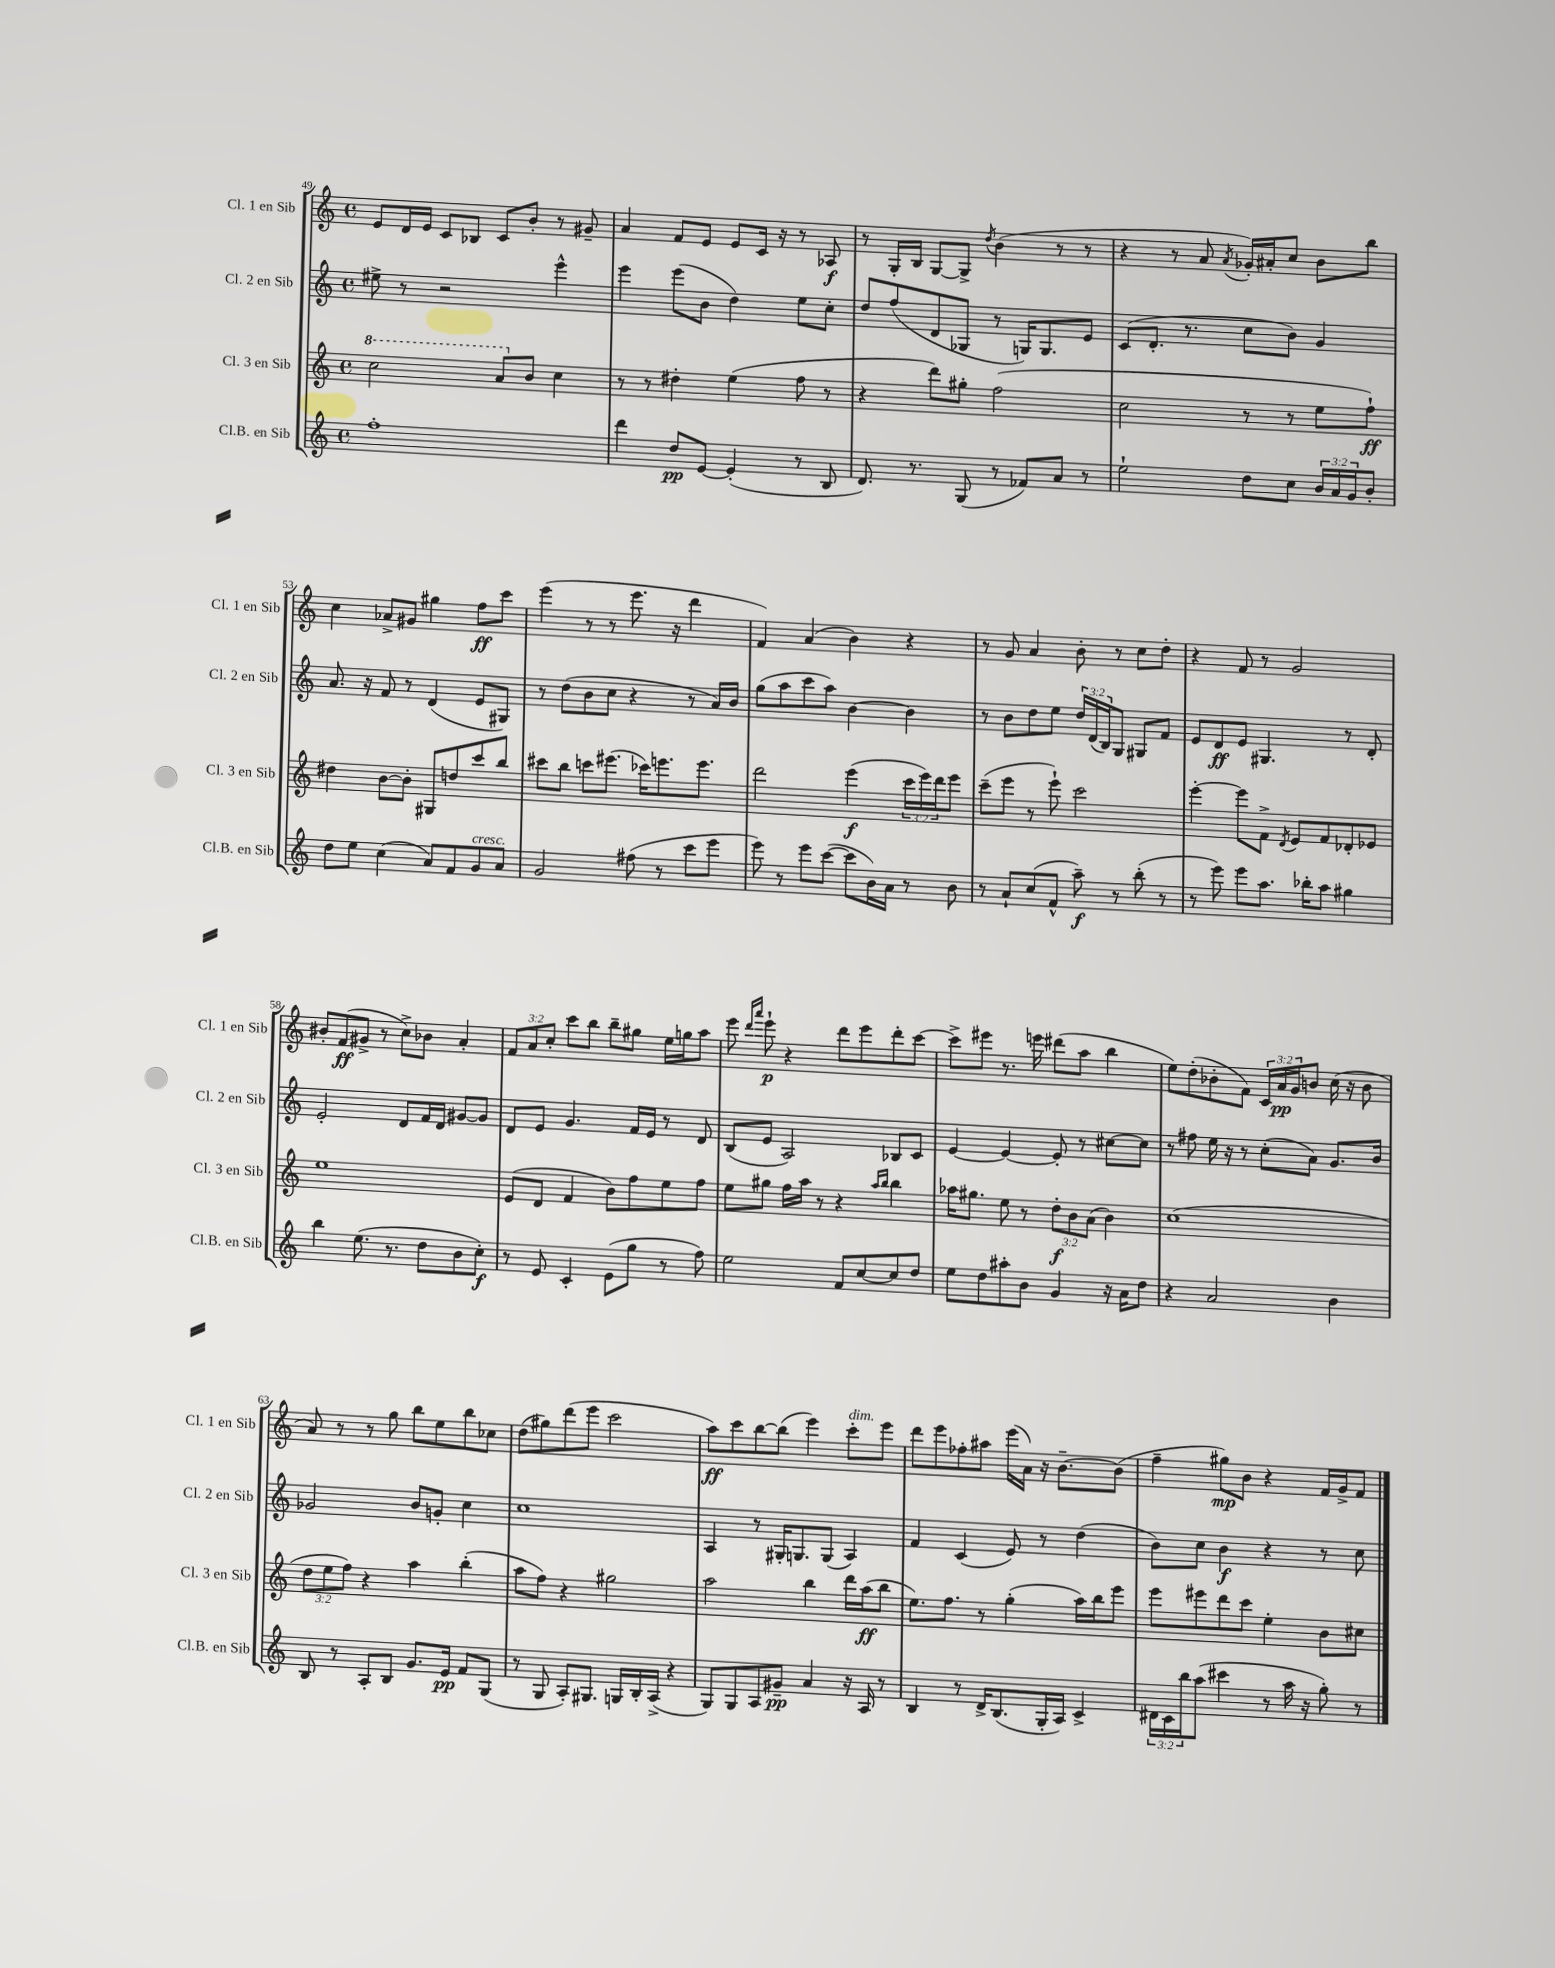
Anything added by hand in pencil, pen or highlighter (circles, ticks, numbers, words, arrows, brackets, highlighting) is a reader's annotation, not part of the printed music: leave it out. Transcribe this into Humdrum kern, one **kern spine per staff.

**kern	**kern	**kern	**kern
*staff4	*staff3	*staff2	*staff1
*clefG2	*clefG2	*clefG2	*clefG2
*k[]	*k[]	*k[]	*k[]
*M4/4	*M4/4	*M4/4	*M4/4
*met(c)	*met(c)	*met(c)	*met(c)
1ff'	2ccc	8ee#^	8e
.	.	8r	16d
.	.	.	16e
.	.	2r	8c
.	.	.	8B-
.	8aa	.	8c
.	8b	.	8b'
.	4cc	4eee^^	8r
.	.	.	8g#~
=	=	=	=
4ddd	8r	4eee	4a
.	8r	.	.
8dd	4dd#'	(8eee	8f
[8e	.	8b	8e
(4e']	(4ee	4dd)	8e
.	.	.	16c
.	.	.	16r
8r	8ff	8ee	8r
8B	8r	8cc'	8A-
=	=	=	=
8.d)	4r	8dd	8r
.	.	(8ff	16G'
8.r	.	.	16B
.	8ddd)	8d	[8G
(8G	8gg#'	8G-	8G^]
.	.	.	8qdd
8r	(2ff	8r	(4b
8f-)	.	16G)	.
.	.	8.G	.
8a	.	.	8r
8r	.	8e	8r
=	=	=	=
2ee`	2cc	(8c	4r
.	.	8.d'	.
.	.	.	8r
.	.	8.r	.
.	.	.	8a
.	.	.	8qa
8dd	8r	8cc	16g-')
.	.	.	16a#'
8cc	8r	8b)	8cc
24b	8ee	4g	8b
24a	.	.	.
24g	.	.	.
8b'	8ff`)	.	8bb
=	=	=	=
8dd	4dd#	8.a	4cc
8ee	.	.	.
.	.	16r	.
(4cc	[8b	8f	8a-^
.	8b']	8r	8g#
8a)	8G#	(4d	4gg#
8f	8dd	.	.
8g	8ccc	8e	8ff
8a	8bb	8G#)	8ccc
=	=	=	=
2g	8ccc#	8r	(4eee
.	8bb	(8dd	.
.	8ccc	8b	8r
.	(8.eee#	8cc	8r
(8ff#	.	4r	8.eee
.	16ccc-)	.	.
8r	8.eee	.	.
.	.	.	16r
8ccc	.	8r	4ddd
.	8.eee	.	.
8eee	.	16a)	.
.	.	16b	.
=	=	=	=
8eee)	2ddd	(8gg	4f)
8r	.	8aa	.
8eee	.	8ccc	(4a
([8ccc	.	8aa)	.
8ccc]	(4eee	[4b	4b)
16b)	.	.	.
16a	.	.	.
8r	24ccc	4b]	4r
.	24eee)	.	.
.	24ddd	.	.
8b	8eee	.	.
=	=	=	=
8r	(8ccc~	8r	8r
8a`	8eee	8b	8g
(8cc	8r	8dd	4a
8f^^	8eee`)	8ee	.
8aa~)	2ccc	24dd	8b'
.	.	(24d	.
.	.	24B)	.
8r	.	8G	8r
(8bb'	.	8G#	8cc
8r	.	8f	8dd'
=	=	=	=
8r	[4eee'	8e	4r
8eee)	.	8d	.
8eee	8eee]	8e	8f
8.aa	8f^	4.G#	8r
.	8qd	.	.
.	8e	.	2g
16bb-'	.	.	.
8aa	8f	.	.
4gg#	8d-'	8r	.
.	8e-	8d'	.
=	=	=	=
4bb	1ee	2e'	8b#'
.	.	.	(8f
(8.ee	.	.	8g#^
.	.	.	8r
8.r	.	.	.
.	.	8d	8cc^)
8dd	.	16f	8b-
.	.	16d	.
8b	.	[8g#	4a'
8cc')	.	8g#]	.
=	=	=	=
8r	(8e	8d	12f
.	.	.	12a
8e	8d	8e	.
.	.	.	12cc'
4c'	4f	4.g	8ccc
.	.	.	8bb
(8e	8b)	.	8bb~
8gg	8ff	16f	8gg#
.	.	16e	.
8r	8ee	8r	16ee
.	.	.	16gg
8ff)	8ff	8d	8aa
=	=	=	=
2ee	8ee	(8B	8eee
.	.	.	16qqddd
.	.	.	16qqaaa
.	8gg#	8e	8eee`
.	16ff	2A)	4r
.	16aa	.	.
.	8r	.	.
8f	4r	.	8ddd
[8cc	.	.	8eee
.	16qqaa	.	.
.	16qqbb	.	.
8cc]	4bb	8B-	8ddd'
8dd	.	8c	[8ccc
=	=	=	=
8ee	16aa-	[4e	8ccc^]
.	8.gg#	.	.
8dd	.	.	8eee#
8aa#'	8ee	4e_	8.r
8b	8r	.	.
.	.	.	16eee
4g	12dd'	8e']	(8ddd#
.	12b	.	.
.	.	8r	8aa
.	(12a	.	.
16r	4b)	[8cc#	4bb
16a	.	.	.
8dd	.	8cc#]	.
=	=	=	=
4r	(1cc	8r	8ee)
.	.	8ff#	(8dd'
2a	.	16ee	8b-'
.	.	16r	.
.	.	8r	8f)
.	.	(8cc'	24c
.	.	.	24a
.	.	.	24g
.	.	8a)	8b
4b	.	8.g	(16cc
.	.	.	16r
.	.	.	8b
.	.	16b	.
=	=	=	=
8B	12dd	2g-	8a)
.	12ee	.	.
8r	.	.	8r
.	12ff)	.	.
8A'	4r	.	8r
8B	.	.	8gg
8.g	4aa	8b	8bb
.	.	8g'	8ee
16e	.	.	.
8f	(4bb'	4cc	8bb
(8G	.	.	8cc-
=	=	=	=
8r	8aa	1cc	(8dd
8G	8ff)	.	8gg#)
8A')	4r	.	(8ddd
8.G#	.	.	8eee
.	2gg#	.	2ccc
16G	.	.	.
16B'	.	.	.
(16A^	.	.	.
4r	.	.	.
=	=	=	=
8G)	2aa	4A	8aa)
8G	.	.	8ccc
8A	.	8r	[8bb
8g#~	.	16G#'	(8bb]
.	.	8.G	.
4a	4bb	.	4eee)
.	.	(8G	.
16r	16ddd	4A)	8ccc'
16A	(16aa	.	.
8r	8bb	.	8eee
=	=	=	=
4B	8.ee)	4f	8ddd
.	.	.	8eee
.	8.ff	.	.
8r	.	(4c	8ff-'
16d^	8r	.	8aa#
(8.B	.	.	.
.	(4gg'	8e)	(16eee
.	.	.	16a)
16G'	.	8r	16r
16A)	.	.	[8.b~
4c^	16aa)	(4dd	.
.	16bb	.	.
.	8eee	.	(8b]
=	=	=	=
24d#	8eee	8b)	4ff~
24c	.	.	.
24bb	.	.	.
(8aa	8eee#	8cc	.
4ccc#	8ddd	4b	8gg#)
.	8ccc	.	8b
8r	4ee'	4r	4r
16aa	.	.	.
16r	.	.	.
8gg')	8b	8r	16f
.	.	.	16g^
8r	8cc#	8cc	8f
==	==	==	==
*-	*-	*-	*-
